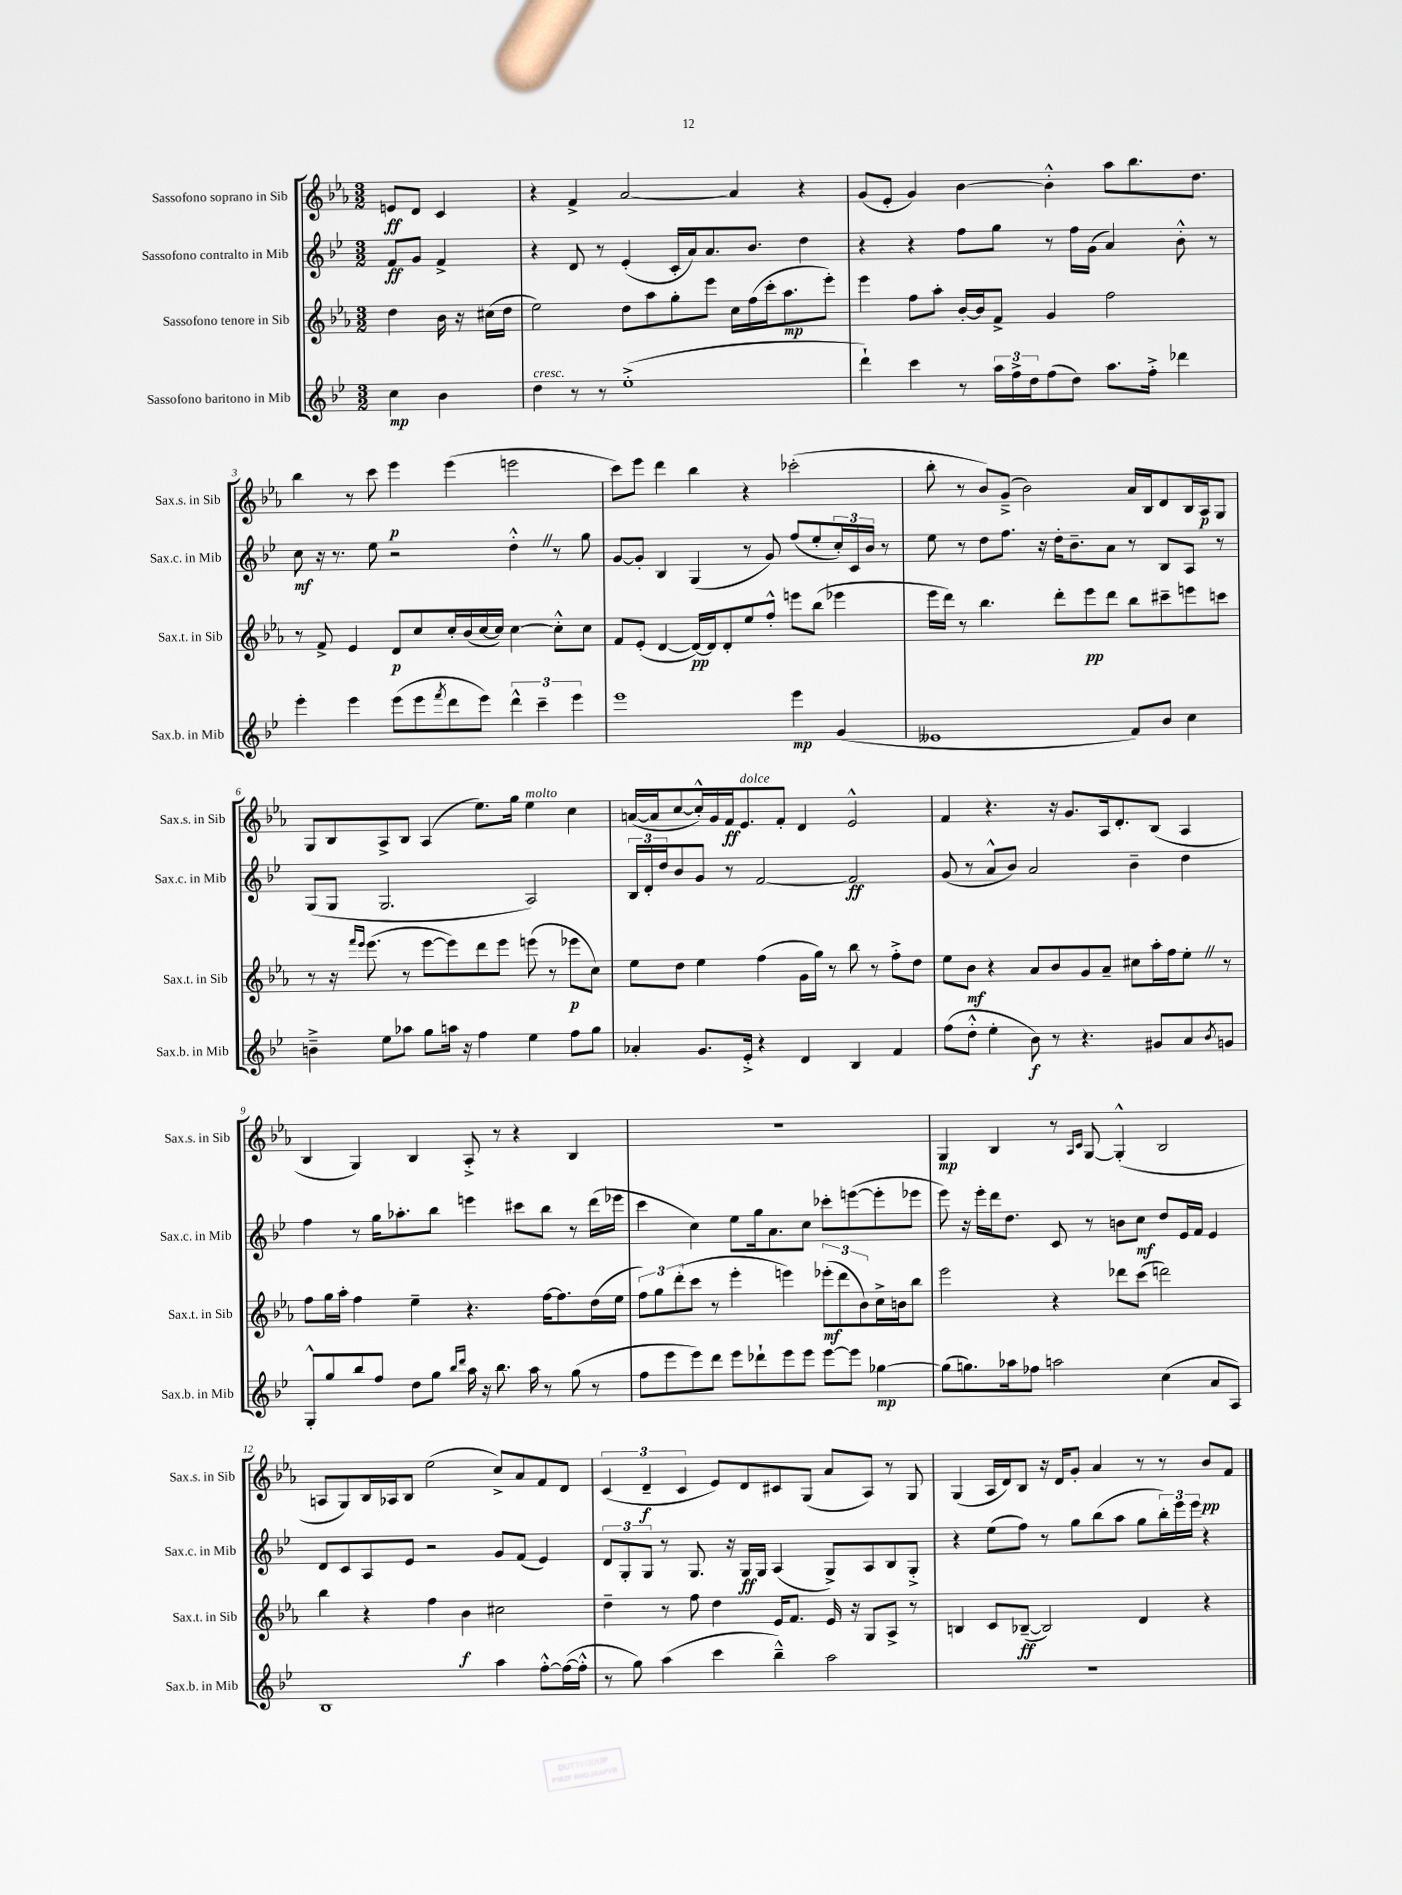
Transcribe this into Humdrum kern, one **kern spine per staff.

**kern	**kern	**kern	**kern
*staff4	*staff3	*staff2	*staff1
*clefG2	*clefG2	*clefG2	*clefG2
*k[b-e-]	*k[b-e-a-]	*k[b-e-]	*k[b-e-a-]
*M3/2	*M3/2	*M3/2	*M3/2
4cc	4dd	8f	8e
.	.	8g	8d
4b-	16b-	4f^	4c
.	16r	.	.
.	(16cc#	.	.
.	16dd	.	.
=	=	=	=
4dd	2ee-)	4r	4r
8r	.	8d	4f^
8r	.	8r	.
(1ee-'^	8dd	(4e-'	[2a-
.	8aa-	.	.
.	8gg'	16c'	.
.	.	16a)	.
.	8eee-	8.a	.
.	16cc	.	4a-]
.	(16ff	8.b-	.
.	16ccc'	.	.
.	8.aa-	.	.
.	.	4dd	4r
.	8eee-')	.	.
=	=	=	=
4ddd`)	4eee-	4r	(8g
.	.	.	8e-'
4ccc	8ff	4r	4g)
.	8aa-'	.	.
8r	[16b-'	8ff	[4b-
.	16b-]	.	.
24aa	8f^	8gg	.
24ff^	.	.	.
24dd	.	.	.
(8ff	4g	8r	4b-'^^]
8dd)	.	16ff	.
.	.	(16g	.
8.aa	2ff	4a)	8aa-
.	.	.	8.bb-
16ff'^	.	.	.
4ddd-	.	8b-'^^	.
.	.	.	8.dd
.	.	8r	.
=	=	=	=
4eee-'	8r	8cc	4bb-
.	8f^	16r	.
.	.	8.r	.
4eee-	4e-	.	8r
.	.	8ee-	8ccc
(8eee-	8d	2r	4eee-
8eee-	8cc	.	.
8qfff	.	.	.
8ddd	16cc'	.	(4eee-
.	(16b-	.	.
8eee-)	[16cc	.	.
.	16cc])	.	.
6ddd^^	[4cc	4dd'^^	2eee
6ccc~	.	.	.
.	8cc'^^]	8r	.
6eee-	.	.	.
.	8cc	8gg	.
=	=	=	=
1eee-	8f	[8g	8ccc)
.	(8e-'	8g']	8eee-
.	[4d	4B-	4ddd
.	16d_)	(4G	4bb-
.	16d]	.	.
.	8d'	.	.
.	8ee-	8r	4r
.	8ff'^^	8g)	.
4eee-	8eee	(8ff	(2ccc-'
.	(8bb-	8ee-'	.
(4g	4eee-	24cc')	.
.	.	24c	.
.	.	24b-	.
.	.	8r	.
=	=	=	=
1e--	16eee-	8ee-	8bb-'
.	16ddd)	.	.
.	8r	8r	8r
.	4.bb-	8dd	8b-)
.	.	8.ff	(8g~^
.	.	.	2b-)
.	.	16r	.
.	8ddd'	16dd'	.
.	.	8.b-~	.
.	8eee-	.	.
.	8ddd	8a	.
8f)	8bb-	8r	16a-
.	.	.	16B-
8b-	8ccc#~	8B-	8d
4cc	8eee	8A	16B-
.	.	.	16A-
.	8ccc	8r	8G
=	=	=	=
4b~^	8r	(8G	8G
.	16r	8G	8B-
.	16qqfff	.	.
.	16qqeee-	.	.
.	(8.eee-	.	.
8ee-	.	2.G	8A-^
8aa-	8r	.	8B-
8gg	[8eee-	.	(4A-
16aa	8eee-])	.	.
16r	.	.	.
4ff	8ddd	.	8.ee-)
.	8eee-	.	.
.	.	.	16gg
4ee-	(8eee	2A)	4ee-
.	8r	.	.
8ff	8eee-	.	4cc
8gg	8cc)	.	.
=	=	=	=
4a-'	8ee-	24B-	([16a
.	.	24d'	.
.	.	.	16a]
.	.	24dd	.
.	8dd	8b-	[8cc
8.g	4ee-	8g	16cc'^^])
.	.	.	16g
.	.	8r	16f
16e-'^	.	.	8.e-
4r	(4ff	[2f	.
.	.	.	8f'
4d	16g	.	4d
.	16gg)	.	.
.	8r	.	.
4B-	8bb-	2f]	2e-^^
.	8r	.	.
4f	8ff'^	.	.
.	8dd	.	.
=	=	=	=
(8ff	8ee-	(8g	4f
8dd'^^	8b-	8r	.
4ee-'	4r	8a^^	4.r
.	.	8b-)	.
8b-)	8a-	2a	.
8r	8b-	.	16r
.	.	.	8.g
4.r	8g	.	.
.	8a-~	.	16A-
.	.	.	8.d'
.	8cc#	4b-~	.
8g#	16aa-'	.	(8B-
.	16ff	.	.
8a	8ee-'	4dd	4A-
8qb-	.	.	.
8g	8r	.	.
=	=	=	=
8G'^^	8ff	4ff	4B-
8gg	16gg	.	.
.	16aa-'	.	.
8bb-	4ff	8r	4G)
8ff	.	16gg	.
.	.	8.aa-'	.
8dd	4ee-~	.	4B-
8gg	.	8bb-	.
16qqbb-	.	.	.
16qqddd	.	.	.
16aa	4.r	4eee	8A-'^
16r	.	.	.
8.bb-	.	.	8r
.	.	8ccc#	4r
16aa	.	.	.
8r	[16ff	8bb-	.
.	8.ff]	.	.
(8gg	.	8r	4B-
8r	(16dd	(16ddd	.
.	16ee-	16eee-	.
=	=	=	=
8ff	12ff)	4ccc	1.r
.	12gg	.	.
8eee-	.	.	.
.	(12ddd'	.	.
8eee-)	8ccc	4cc)	.
8ddd	8r	.	.
8eee-	4eee-'	8ee-	.
8ddd-`	.	16gg	.
.	.	8.a	.
8eee-	4eee)	.	.
8eee-	.	8cc	.
[8eee-	(12eee-'	8ccc-'	.
.	12ddd	.	.
8eee-]	.	([8eee	.
.	12b-)	.	.
[4gg-	16cc^	8eee']	.
.	16b	.	.
.	8bb-	8eee-	.
=	=	=	=
(8gg-]	2eee-	8eee-)	4G
8.gg)	.	16r	.
.	.	16eee-'	.
.	.	16ddd	4B-
16aa-	.	8.dd	.
8ff-	.	.	.
2aa	4r	8c	8r
.	.	.	16qqA-
.	.	.	16qqc
.	.	8r	[8G
.	8ddd-	8b	(4G'^^]
.	(8ccc	8cc	.
(4cc	2ddd)	8dd	2B-
.	.	16e-	.
.	.	16f	.
8a	.	4e-	.
8A)	.	.	.
=	=	=	=
1B-	4bb-	8d	8A
.	.	8c	8G)
.	4r	8A	16B-
.	.	.	16A-
.	.	8e-	8B-
.	4ff	2r	(2ee-
.	4b-	.	.
4aa	2cc#	8g	8cc^)
.	.	(8f	8a-
[8ff'^^	.	4e-)	8f
(16ff_	.	.	8d
16ff'^^]	.	.	.
=	=	=	=
8r	4dd~	12d	(6c
.	.	12G'	.
8gg)	.	.	.
.	.	12G	6d~
(4aa	8r	8r	.
.	.	.	6c
.	8ff	8.G	.
4ccc	4dd	.	8e-)
.	.	16r	.
.	.	16G	8d
.	.	16G	.
4bb-~^^)	16e-	(4A	8c#
.	8.f	.	.
.	.	.	(8G
2aa	16e-	8G^)	8a-
.	16r	.	.
.	8G	8A	8A-)
.	8A-^	8B-	8r
.	8r	8G'^	8G
=	=	=	=
1.r	4B	4r	(4G
.	8c	(8ee-	16A-
.	.	.	16d)
.	([8B-~	8ff)	8B-
.	2B-])	8r	16r
.	.	.	16d
.	.	8gg	8g'
.	.	(8bb-	4a-
.	.	8aa	.
.	4d	8gg	8r
.	.	24bb-')	8r
.	.	24eee-	.
.	.	24eee-	.
.	4r	4r	8b-
.	.	.	8f
==	==	==	==
*-	*-	*-	*-
